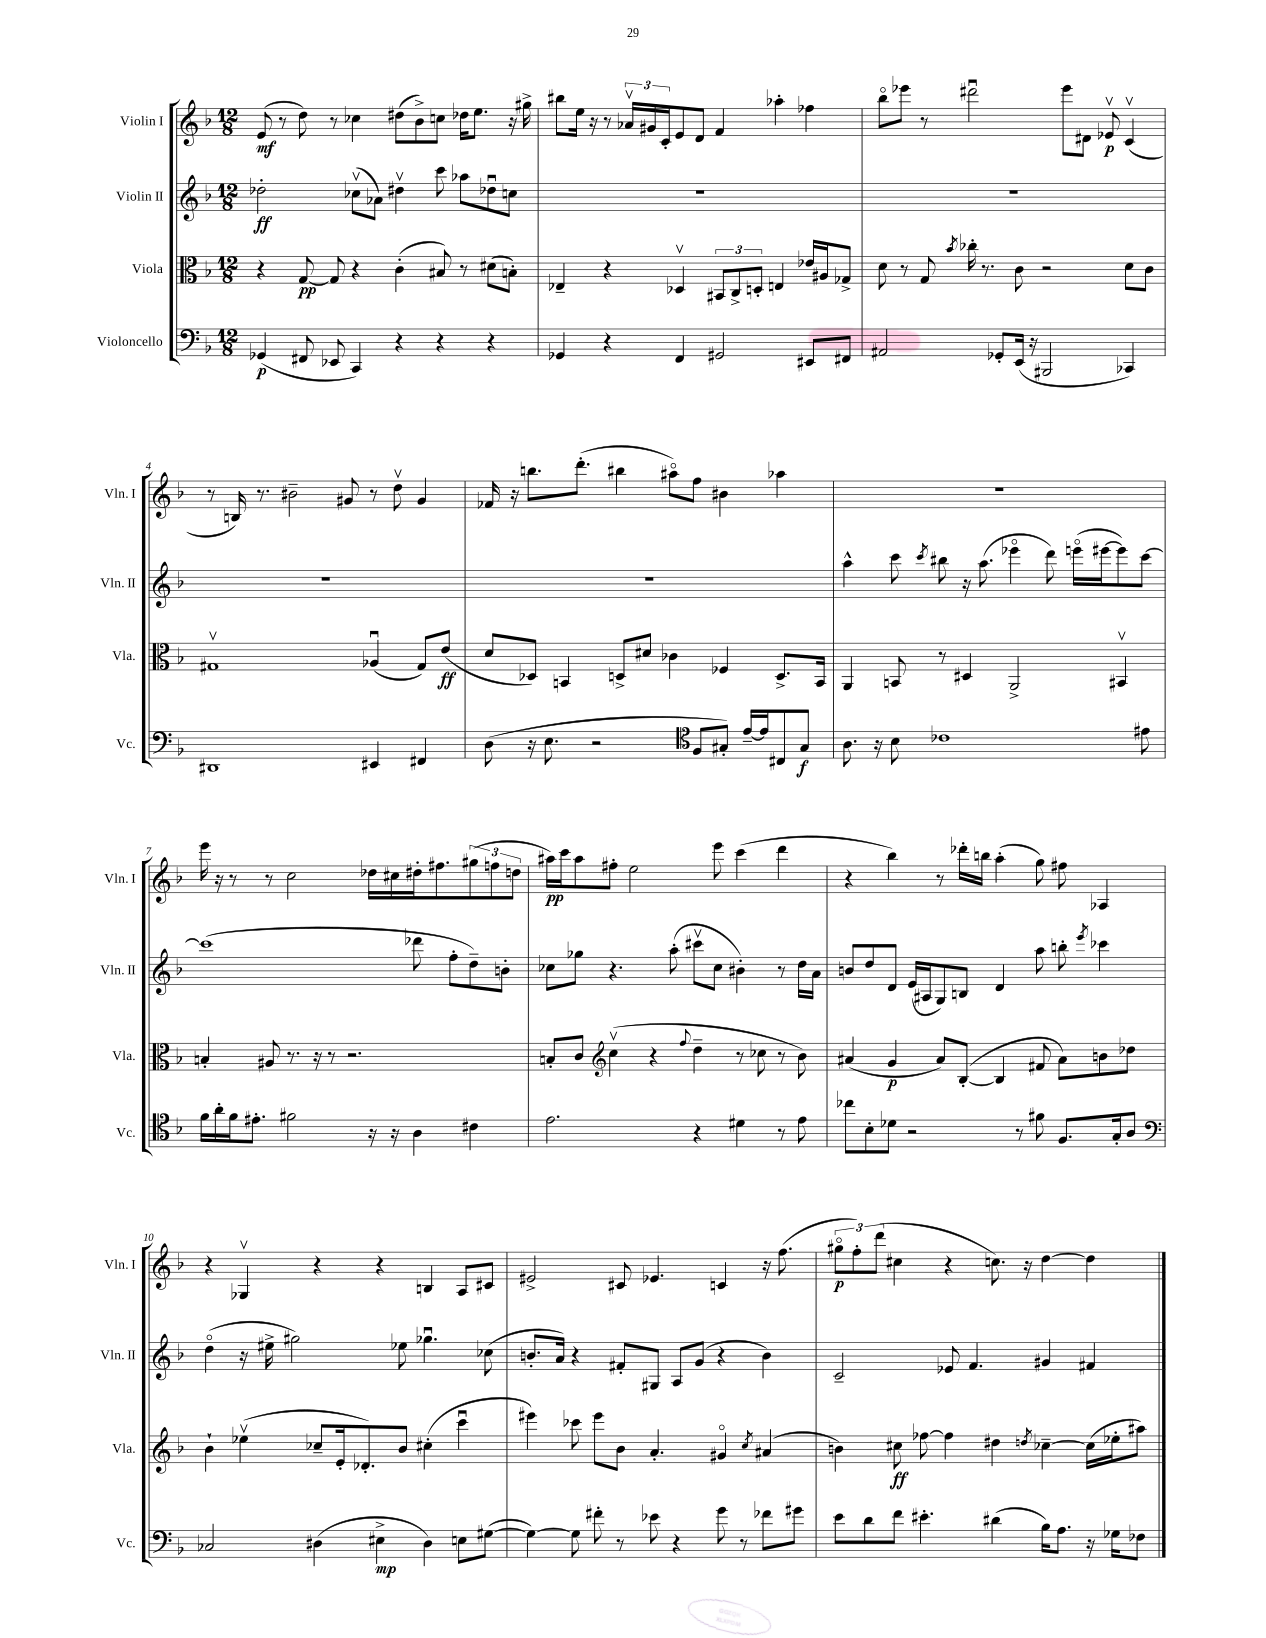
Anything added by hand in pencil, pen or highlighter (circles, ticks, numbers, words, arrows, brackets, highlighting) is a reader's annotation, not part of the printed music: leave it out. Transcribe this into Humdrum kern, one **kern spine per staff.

**kern	**dynam	**kern	**dynam	**kern	**dynam	**kern	**dynam
*part4	*part4	*part3	*part3	*part2	*part2	*part1	*part1
*staff4	*staff4	*staff3	*staff3	*staff2	*staff2	*staff1	*staff1
*I"Violoncello	*	*I"Viola	*	*I"Violin II	*	*I"Violin I	*
*I'Vc.	*	*I'Vla.	*	*I'Vln. II	*	*I'Vln. I	*
*clefF4	*	*clefC3	*	*clefG2	*	*clefG2	*
*k[b-]	*	*k[b-]	*	*k[b-]	*	*k[b-]	*
*M12/8	*	*M12/8	*	*M12/8	*	*M12/8	*
=1	=1	=1	=1	=1	=1	=1	=1
(4GG-X/	p	4r	.	2dd-X'\	ff	(8e/	mf
.	.	.	.	.	.	8r	.
8FF#X/	.	[8G/	pp	.	.	8dd\)	.
8EE-X/	.	8G/]	.	.	.	8r	.
4CC/)	.	4r	.	(8cc-Xv\L	.	4cc-X\	.
.	.	.	.	8a-X\J)	.	.	.
4r	.	(4c'\	.	4dd#Xv\	.	(8dd#X\L	.
.	.	.	.	.	.	8b-^\)	.
4r	.	8B#X/)	.	8ccc\	.	8ccn\J	.
.	.	8r	.	8aa-X\L	.	16dd-X\KL	.
.	.	.	.	.	.	8.ee\J	.
4r	.	(8d#X\L	.	8dd-Xu\	.	.	.
.	.	8Bn'\J)	.	8ccn\J	.	16r	.
.	.	.	.	.	.	16gg#X^\	.
=2	=2	=2	=2	=2	=2	=2	=2
4GG-X/	.	4E-X~/	.	1.r	.	8bb#X\L	.
.	.	.	.	.	.	16ee\Jk	.
.	.	.	.	.	.	16r	.
4r	.	4r	.	.	.	8r	.
.	.	.	.	.	.	24a-Xv/LL	.
.	.	.	.	.	.	24g#X/	.
.	.	.	.	.	.	24c'/J	.
4FF/	.	4D-Xv/	.	.	.	8e/	.
.	.	.	.	.	.	8d/J	.
2GG#X/	.	12BB#X/L	.	.	.	4f/	.
.	.	12C^/	.	.	.	.	.
.	.	12Dn'/J	.	.	.	.	.
.	.	4En/	.	.	.	4aa-X'\	.
8EE#X/L	.	16e-X/LL	.	.	.	4ff-X\	.
.	.	16A#X/J	.	.	.	.	.
8FF#X/J	.	8G-X^/J	.	.	.	.	.
=3	=3	=3	=3	=3	=3	=3	=3
2AA#X/	.	8d\	.	1.r	.	8bb-\L	.
.	.	8r	.	.	.	8eee-X\J	.
.	.	8G/	.	.	.	8r	.
.	.	8qb-/	.	.	.	.	.
.	.	16cc-X'\	.	.	.	2ddd#Xu\	.
.	.	8.r	.	.	.	.	.
8GG-X'/L	.	.	.	.	.	.	.
(16EE/Jk	.	8c\	.	.	.	.	.
16r	.	.	.	.	.	.	.
2BBB#X/	.	2r	.	.	.	.	.
.	.	.	.	.	.	8eee-\L	.
.	.	.	.	.	.	8d#X\J	.
.	.	.	.	.	.	8e-Xv/	p
4CC-X/)	.	8d\L	.	.	.	(4cv/	.
.	.	8c\J	.	.	.	.	.
!!LO:LB:g=z
=4	=4	=4	=4	=4	=4	=4	=4
1DD#X	.	1G#Xv	.	1.r	.	8r	.
.	.	.	.	.	.	16Bn/)	.
.	.	.	.	.	.	8.r	.
.	.	.	.	.	.	2b#X~\	.
.	.	.	.	.	.	8g#X/	.
4EE#X/	.	(4A-Xu/	.	.	.	8r	.
.	.	.	.	.	.	8ddv\	.
4FF#X/	.	8G#/L)	.	.	.	4g#/	.
.	.	(8e/J	ff	.	.	.	.
=5	=5	=5	=5	=5	=5	=5	=5
(8D\	.	8d/L	.	1.r	.	16f-X/	.
.	.	.	.	.	.	16r	.
16r	.	8D-X/J)	.	.	.	8.bbn\L	.
8.E\	.	.	.	.	.	.	.
.	.	4BBn/	.	.	.	.	.
.	.	.	.	.	.	(8.ddd'\J	.
2r	.	.	.	.	.	.	.
.	.	8Dn^/L	.	.	.	4bb#X\	.
.	.	8d#X/J	.	.	.	.	.
.	.	4c-X\	.	.	.	8aa#X\L)	.
*clefC4	*	*	*	*	*	*	*
8F/L	.	.	.	.	.	8ff\J	.
8G#X'/J)	.	4F-X/	.	.	.	4b#X\	.
[16e~/LL	.	.	.	.	.	.	.
16e/J]	.	.	.	.	.	.	.
8C#X/	.	8.D^/L	.	.	.	4aa-X\	.
8G#/J	f	.	.	.	.	.	.
.	.	16BB/Jk	.	.	.	.	.
=6	=6	=6	=6	=6	=6	=6	=6
8.A\	.	4AA/	.	4aa^^\	.	1.r	.
16r	.	.	.	.	.	.	.
8B-\	.	8BBn/	.	8ccc\	.	.	.
.	.	.	.	8qccc/	.	.	.
1c-X	.	8r	.	8bb#X\	.	.	.
.	.	4D#X/	.	16r	.	.	.
.	.	.	.	(8.aa\	.	.	.
.	.	2AA^/	.	4eee-X\	.	.	.
.	.	.	.	8ddd\)	.	.	.
.	.	.	.	(16eeen\LL	.	.	.
.	.	.	.	[16eee#X\J	.	.	.
.	.	4BB#Xv/	.	8eee#\])	.	.	.
8e#X\	.	.	.	[8ccc\J	.	.	.
!!LO:LB:g=z
=7	=7	=7	=7	=7	=7	=7	=7
16f\LL	.	4Bn'/	.	(1ccc]	.	16eee\	.
16a'\	.	.	.	.	.	16r	.
16f\J	.	.	.	.	.	8r	.
8.e#X'\J	.	.	.	.	.	.	.
.	.	8A#X/	.	.	.	8r	.
2f#X\	.	8.r	.	.	.	2cc\	.
.	.	16r	.	.	.	.	.
.	.	8r	.	.	.	.	.
.	.	2.r	.	.	.	.	.
16r	.	.	.	.	.	16dd-X\LL	.
16r	.	.	.	.	.	16cc#X\	.
4A\	.	.	.	8ddd-X\	.	16dd#X'\J	.
.	.	.	.	.	.	8.ff#X\	.
.	.	.	.	8ff'\L	.	.	.
4c#X\	.	.	.	8dd~\)	.	(12gg#X\	.
.	.	.	.	.	.	12ffn\	.
.	.	.	.	8bn'\J	.	.	.
.	.	.	.	.	.	12ddn\J	.
=8	=8	=8	=8	=8	=8	=8	=8
2.e\	.	8Bn'/L	.	8cc-X\L	.	16aa#X\LL)	pp
.	.	.	.	.	.	16ccc\J	.
.	.	8c/J	.	8gg-X\J	.	8aa#\	.
*	*	*clefG2	*	*	*	*	*
.	.	(4ccv\	.	4.r	.	8ff#X'\J	.
.	.	.	.	.	.	2ee\	.
.	.	4r	.	.	.	.	.
.	.	.	.	(8aa'\	.	.	.
.	.	8qqff/	.	.	.	.	.
4r	.	4dd~\	.	8ccc#Xv\L	.	.	.
.	.	.	.	8cc-\J	.	8eee\	.
4d#X\	.	8r	.	4b#X'\)	.	(4ccc\	.
.	.	8cc-X\	.	.	.	.	.
8r	.	8r	.	8r	.	4ddd\	.
8e\	.	8b-\)	.	16dd\LL	.	.	.
.	.	.	.	16a\JJ	.	.	.
=9	=9	=9	=9	=9	=9	=9	=9
8cc-X\L	.	(4a#X/	.	8bn/L	.	4r	.
8B-'\	.	.	.	8dd/	.	.	.
8d-X\J	.	4g/	p	8d/J	.	4bb-\)	.
2r	.	.	.	(16e/LL	.	.	.
.	.	.	.	16A#X/J	.	.	.
.	.	8a#/L)	.	8G/)	.	8r	.
.	.	([8B-'/J	.	8Bn/J	.	16ddd-X'\LL	.
.	.	.	.	.	.	16bbn\JJ	.
.	.	4B-/]	.	4d/	.	(4aa'\	.
8r	.	.	.	.	.	.	.
8f#X\	.	8f#X/	.	8aa\	.	8gg\)	.
8.F/L	.	8a#\L)	.	8bbn'\	.	8ff#X\	.
.	.	.	.	8qeee/	.	.	.
.	.	8bn\	.	4ccc-X\	.	4A-X/	.
16G'/k	.	.	.	.	.	.	.
8A/J	.	8dd-X\J	.	.	.	.	.
!!LO:LB:g=z
=10	=10	=10	=10	=10	=10	=10	=10
*clefF4	*	*	*	*	*	*	*
2C-X/	.	4b-`\	.	(4dd\	.	4r	.
.	.	(4ee-Xv\	.	16r	.	4G-Xv/	.
.	.	.	.	16ee#X^\	.	.	.
.	.	.	.	2gg#X\)	.	.	.
(4D#X\	.	8cc-X~/L	.	.	.	4r	.
.	.	16e'/k	.	.	.	.	.
.	.	8.d-X'/)	.	.	.	.	.
4E#X^\	mp	.	.	.	.	4r	.
.	.	8b-/J	.	8ee-X\	.	.	.
4D#\)	.	(4cc#X'\	.	4.gg-Xu\	.	4Bn/	.
8En\L	.	4cccu\	.	.	.	8A/L	.
([8G#X\J	.	.	.	(8cc-X\	.	8c#X/J	.
=11	=11	=11	=11	=11	=11	=11	=11
4G#\_)	.	4eee#X\)	.	8.bn'/L	.	2e#X^/	.
.	.	.	.	16a/Jk)	.	.	.
8G#\]	.	8ccc-X\	.	4r	.	.	.
8f#X'\	.	8eee#\L	.	.	.	.	.
8r	.	8b-\J	.	8f#X'/L	.	8c#X/	.
8e-X\	.	4.a'/	.	8G#X/J	.	4.e-X/	.
4r	.	.	.	8A/L	.	.	.
.	.	.	.	(8g/J	.	.	.
8g\	.	4g#X/	.	4r	.	4cn/	.
8r	.	.	.	.	.	.	.
.	.	8qcc/	.	.	.	.	.
8f-X\L	.	(4a#X/	.	4b\)	.	16r	.
.	.	.	.	.	.	(8.ff\	.
8g#X\J	.	.	.	.	.	.	.
=12	=12	=12	=12	=12	=12	=12	=12
8e\L	.	4bn\)	.	2c~/	.	12gg#X\L	p
.	.	.	.	.	.	12ff'\)	.
8d\	.	.	.	.	.	.	.
.	.	.	.	.	.	(12ddd\J	.
8f\J	.	8cc#X\	ff	.	.	4cc#X\	.
4.e#X'\	.	[8ff-X\	.	.	.	.	.
.	.	4ff-\]	.	8e-X/	.	4r	.
.	.	.	.	4.f/	.	.	.
(4d#X\	.	4dd#X\	.	.	.	8.ccn\)	.
.	.	.	.	.	.	16r	.
.	.	8qddn/	.	.	.	.	.
16B-\KL)	.	[4cc-X~\	.	4g#X/	.	[4dd\	.
8.A\J	.	.	.	.	.	.	.
16r	.	(16cc-\LL]	.	4f#X/	.	4dd\]	.
16G-X\KL	.	16ee-X'\J	.	.	.	.	.
8F-X\J	.	8aa#X\J)	.	.	.	.	.
==	==	==	==	==	==	==	==
*-	*-	*-	*-	*-	*-	*-	*-
